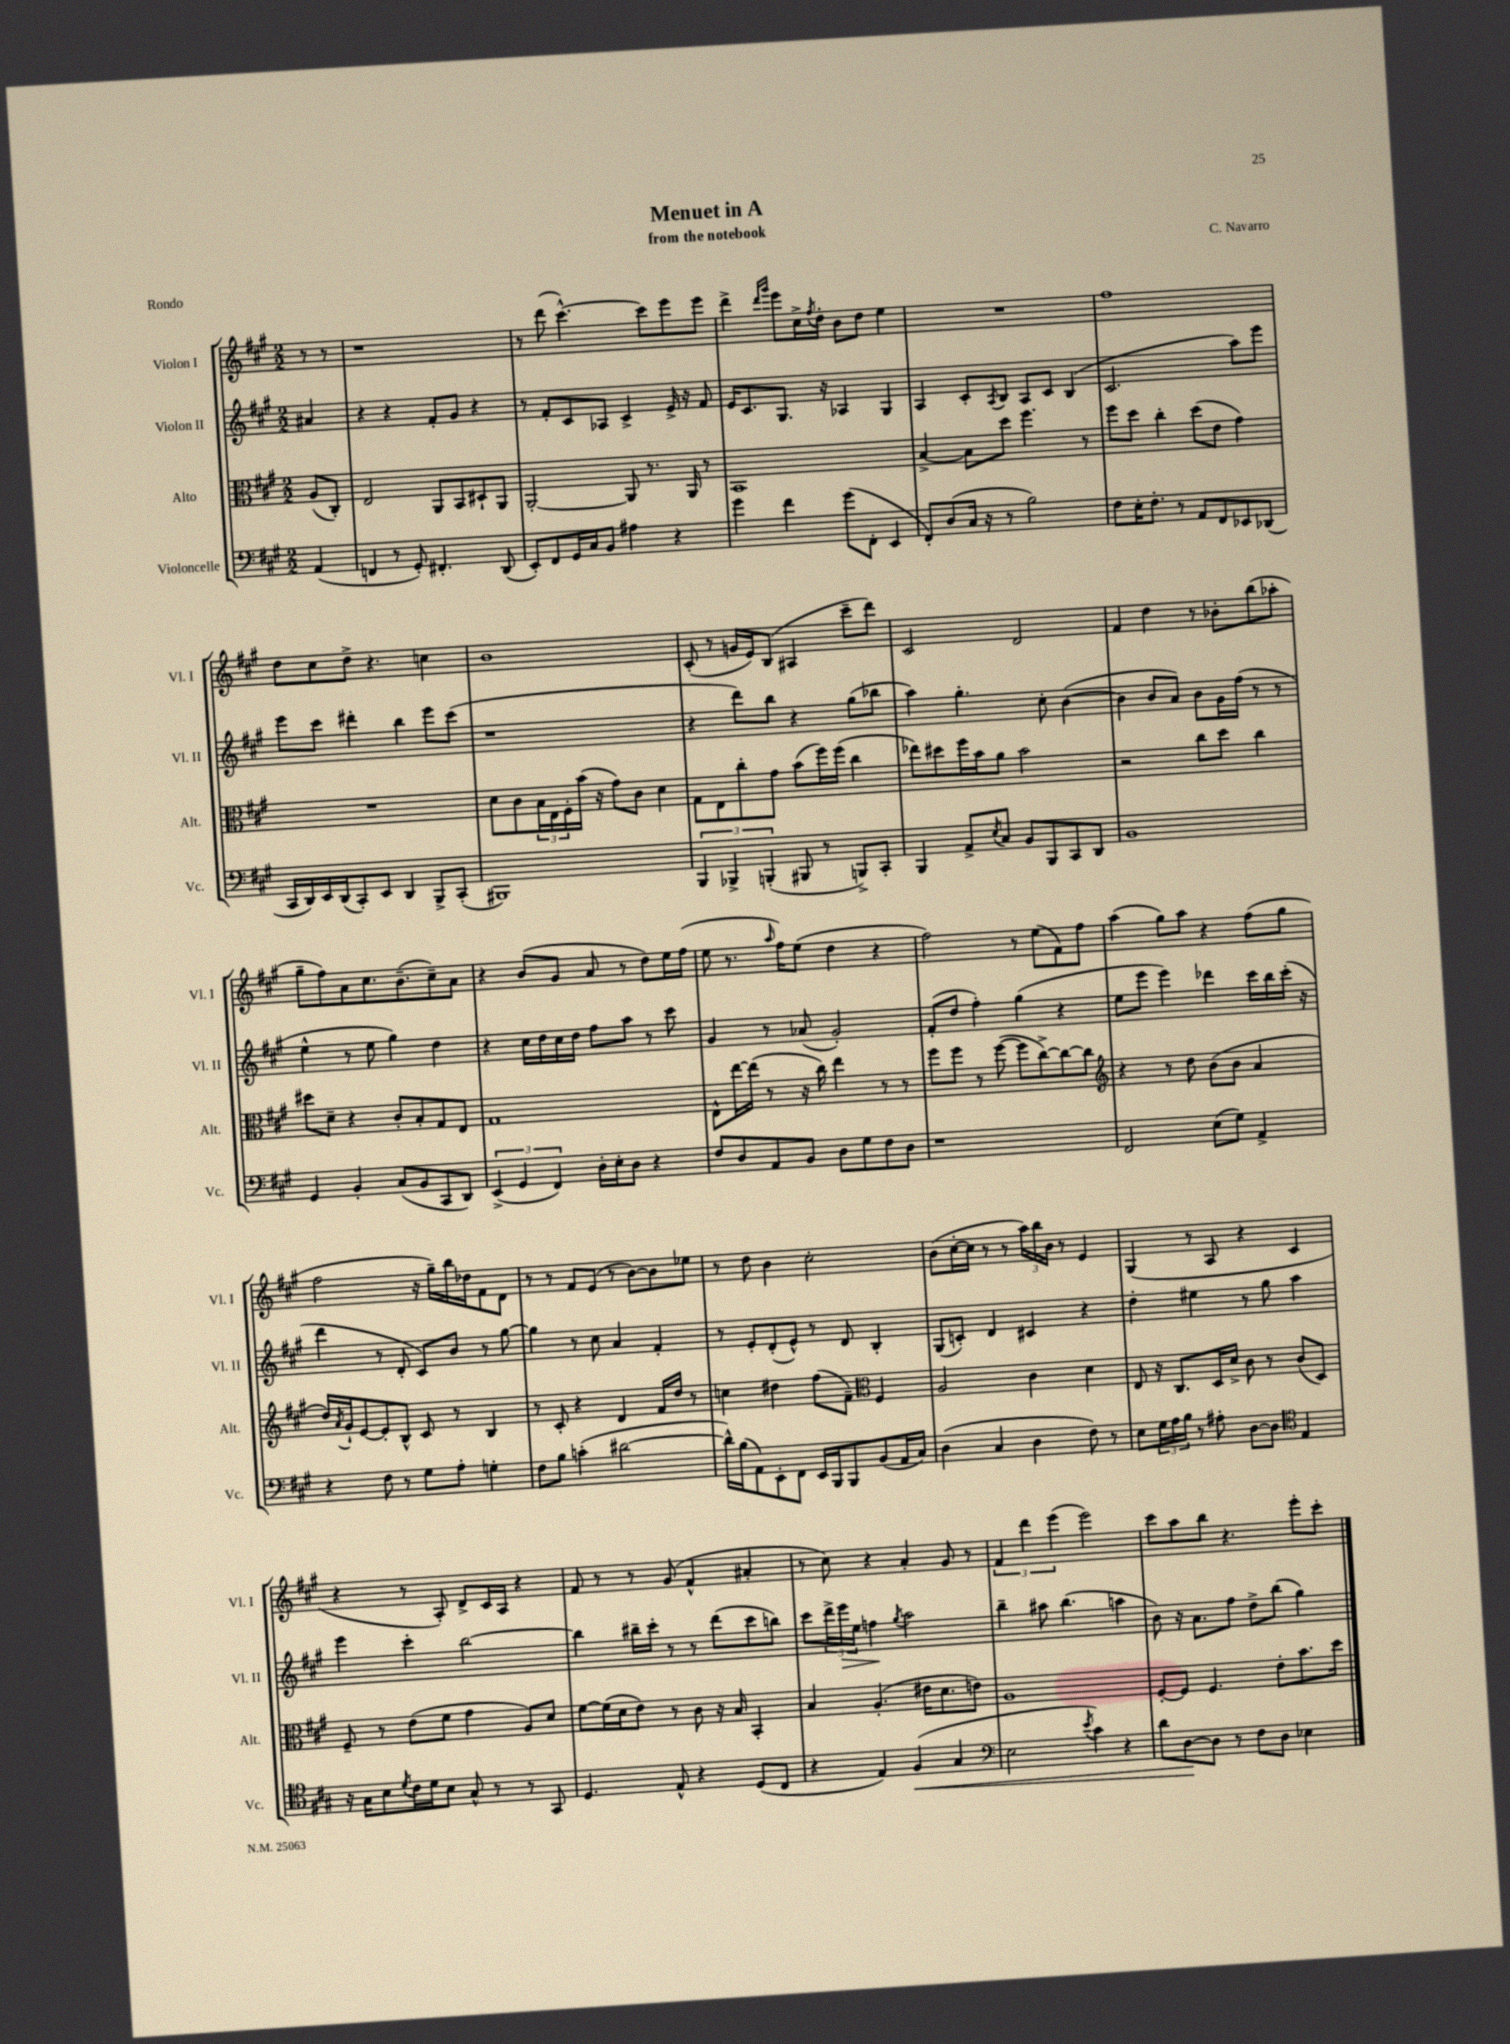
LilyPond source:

\header { title = "Menuet in A" composer = "C. Navarro" subtitle = "from the notebook" piece = "Rondo" }
<<
\new StaffGroup <<
\new Staff = "s0" \with { instrumentName = "Violon I" shortInstrumentName = "Vl. I" } {
    \clef treble \key a \major \numericTimeSignature \time 2/2 \partial 4
    r8 r8 |
    r1 |
    r8 d'''8( cis'''4.~-^) cis'''8 e'''8 e'''8 |
    d'''4-> \grace { d'''16 gis'''16 } e'''8 cis''16-> \acciaccatura { fis''8 } d''16-. b'8 d''8 e''4 |
    R1 |
    fis''1 |
    d''8 cis''8 d''8-> r4. c''4 |
    b'1 |
    cis'8-.( r8 g'16 e'16) b8( ais4 cis'''8-- d'''8) |
    cis'2 d'2 |
    fis'4 d''4 r8 bes'8-. b''8( aes''8-. |
    gis''8-- fis''8) a'8 cis''8. b'8.--( cis''8--) a'8 |
    r4 b'8( gis'8 a'8 r8 d''8) e''16 fis''16( |
    e''8 r8. \grace { a''16 } fis''16) e''8( d''4 r4 |
    fis''2) r8 e''8( fis'8) fis''8 |
    a''4( gis''8) a''8 r4 fis''8( gis''8 |
    fis''2 r16 gis''16--) b''16 des''16 fis'8 d'8 |
    r8 r8 fis'8 e'8( r8 b'8~) b'8 ees''8 |
    r8 d''8 b'4 cis''2-. |
    b'8( cis''16~-. cis''16 r8 r8 \tuplet 3/2 { a''16) b''16 b'16 } r8 e'4 |
    gis4( r8 a8 r4 cis'4 |
    r4 r8 a8-.) d'8-> cis'16 a16 r4 |
    fis'8 r8 r8 gis'8( fis'4-^ ais'4-. |
    r8 cis''8) r4 a'4-. gis'8 r8 |
    \tuplet 3/2 { fis'4 d'''4 e'''4( } e'''2) |
    cis'''8 a''8 b''8 r4. e'''8-. cis'''8-. \bar "|." |
}
\new Staff = "s1" \with { instrumentName = "Violon II" shortInstrumentName = "Vl. II" } {
    \clef treble \key a \major \numericTimeSignature \time 2/2 \partial 4
    ais'4 |
    r4 r4 fis'8-. gis'8 r4 |
    r8 fis'8-. cis'8 aes8 cis'4-> e'16-> r16 fis'8 |
    e'16 cis'8. gis8. r16 aes4 gis4 |
    a4 cis'8-. \acciaccatura { a8 } b8 a8 cis'8 b4( |
    cis'2. a''8) e'''8 |
    e'''8 cis'''8 dis'''4-. b''4 e'''8 cis'''8( |
    r1 |
    r4 d'''8) b''8 r4 gis''8( bes''8 |
    a''4) gis''4.-. cis''8-. b'4~( |
    b'4 b'8 a'8) b'8 gis'16 fis''16( r8 r8 |
    e''4-^ r8 e''8 gis''4) d''4 |
    r4 cis''16 d''16 cis''16 d''16 fis''8 a''8 r8 cis'''8 |
    gis'4 r8 aes'8( gis'2-.) |
    fis'8-.( d''8 fis''4-.) gis''4( r4 |
    e''8 e'''8 e'''4) des'''4 cis'''16 b''16 cis'''16-.( r16 |
    d'''4 r8 d'8-. cis'8) b'8 r8 gis''8~ |
    gis''4 r8 cis''8 a'4 fis'4-. |
    r8 e'8-. d'8-.( e'8-^) r8 d'8 b4-. |
    gis8( c'8-.) d'4 cis'4 r4 |
    d''4-. eis''4 r8 gis''8 a''4 |
    e'''4 cis'''4-. b''2~ |
    b''4 bis''16-- cis'''16-. r8 r8 d'''8( cis'''8 b''8) |
    cis'''8 \tuplet 3/2 { d'''16-> e'''16\> e''16 } f''4\! \acciaccatura { gis''8 } a''2 |
    b''4-- ais''8 b''4.( a''4 |
    b'8) r16 a'8. fis''8 d''8-> b''8( gis''4) \bar "|." |
}
\new Staff = "s2" \with { instrumentName = "Alto" shortInstrumentName = "Alt." } {
    \clef alto \key a \major \numericTimeSignature \time 2/2 \partial 4
    a8( cis8-.) |
    e2 a,8 b,8 dis8-! a,8 |
    a,2~-. a,8 r8. a,16 r8 |
    b,1 |
    b4~-> b8 d''8 fis''4. r8 |
    fis''8 d''8 cis''4-. d''8( e'8 gis'4) |
    R1 |
    d'8 cis'8 \tuplet 3/2 { b16 e16 fis16-. } b'16( r16 gis'8) cis'8 d'4 |
    gis8 e8 cis''8-. gis'8 b'8( fis''16) fis''16( cis''4 |
    ees''8) dis''8 fis''16 b'16 a'8 b'2 |
    r2 cis''8 d''8 cis''4 |
    dis''8 d'8-- r4 cis'8-. b8-. gis8 e8 |
    gis1 |
    e8-^ e''16~ e''16( r8 r16 cis''16) e''4 r8 r8 |
    fis''8 fis''8 r8 fis''8~( fis''8 cis''8~->) cis''8~ cis''8 |
    \clef treble r4 r8 d''8 b'8( b'8 a'4 |
    d''16) \acciaccatura { a'8 } gis'16-! e'8~ e'8-. b8-^ cis'8 r8 b4 |
    r8 cis'8-. r4 d'4 fis'16 d''16 r8 |
    c''4 dis''4 fis''8( fis'8--) \clef alto fis4 |
    a2 cis'4 d'4 |
    e8 r16 cis8. d16 d'16-> cis'8 r8 cis'8( d8) |
    fis8-- r8 e'8( fis'8 gis'4 a8) d'8 |
    fis'8~ fis'16( d'16 e'8) r8 cis'8 r16 b16 b,4-. |
    b4 a4.-.( eis'16 d'8. e'8) |
    a1 |
    fis8~-. fis8 fis4. e'8-. b'8. d''16 \bar "|." |
}
\new Staff = "s3" \with { instrumentName = "Violoncelle" shortInstrumentName = "Vc." } {
    \clef bass \key a \major \numericTimeSignature \time 2/2 \partial 4
    a,4( |
    f,4 r8 gis,8-.) fis,4.-. d,8( |
    e,8-.) fis,8 gis,16 cis16 b,8 ais4 r4 |
    gis'4 fis'4 gis'8( fis,8-. e,4 |
    fis,8-.) d8( cis16 r16 r8 b2) |
    fis8 e16-. fis8.-. r8 a,8 fis,8 ees,8 des,8( |
    cis,16 d,16) e,16 d,16( cis,8-.) e,8 d,4 b,,8-> cis,8-.( |
    bis,,1) |
    \tuplet 3/2 { b,,4 bes,,4-> b,,4-.( } bis,,8 r8 b,,8->) cis,8-. |
    b,,4 a,8-> \acciaccatura { e8 } cis8 b,8 b,,8 cis,8 d,8 |
    b,1 |
    gis,4 b,4-. cis8( b,8 cis,8 d,8) |
    \tuplet 3/2 { e,4->( gis,4 fis,4) } d16-. e16-. d8 r4 |
    fis8 d8 a,8 b,8 d8 gis8 fis8 d8 |
    r1 |
    fis,2 e8( gis8) a,4-> |
    r4 fis8 r8 gis8 a8-. g4-. |
    fis8 b8 c'4-.( dis'2~ |
    dis'16-^) b16( a,8) e,8-. fis,8 e,16 b,,16 b,,8 b,8( a,16 cis16) |
    d4( cis4 d4 fis8) r8 |
    e8 \tuplet 3/2 { gis16 a16 b16 } r8 ais8-. d8~ d8 \clef tenor e4 |
    r16 gis16 b8 \acciaccatura { d'8 } cis'16 d'16 b8 gis8-^ r8 r8 gis,8 |
    d4. e8-^ r4 d8( cis8 |
    r4 e4) fis4\<( gis4 |
    \clef bass e2 \acciaccatura { e'8 } cis'4) r4 |
    d'8 d8~\! d8 r8 fis8 d8 ees4 \bar "|." |
}
>>
>>
\layout { \context { \Score \remove "Bar_number_engraver" } }
